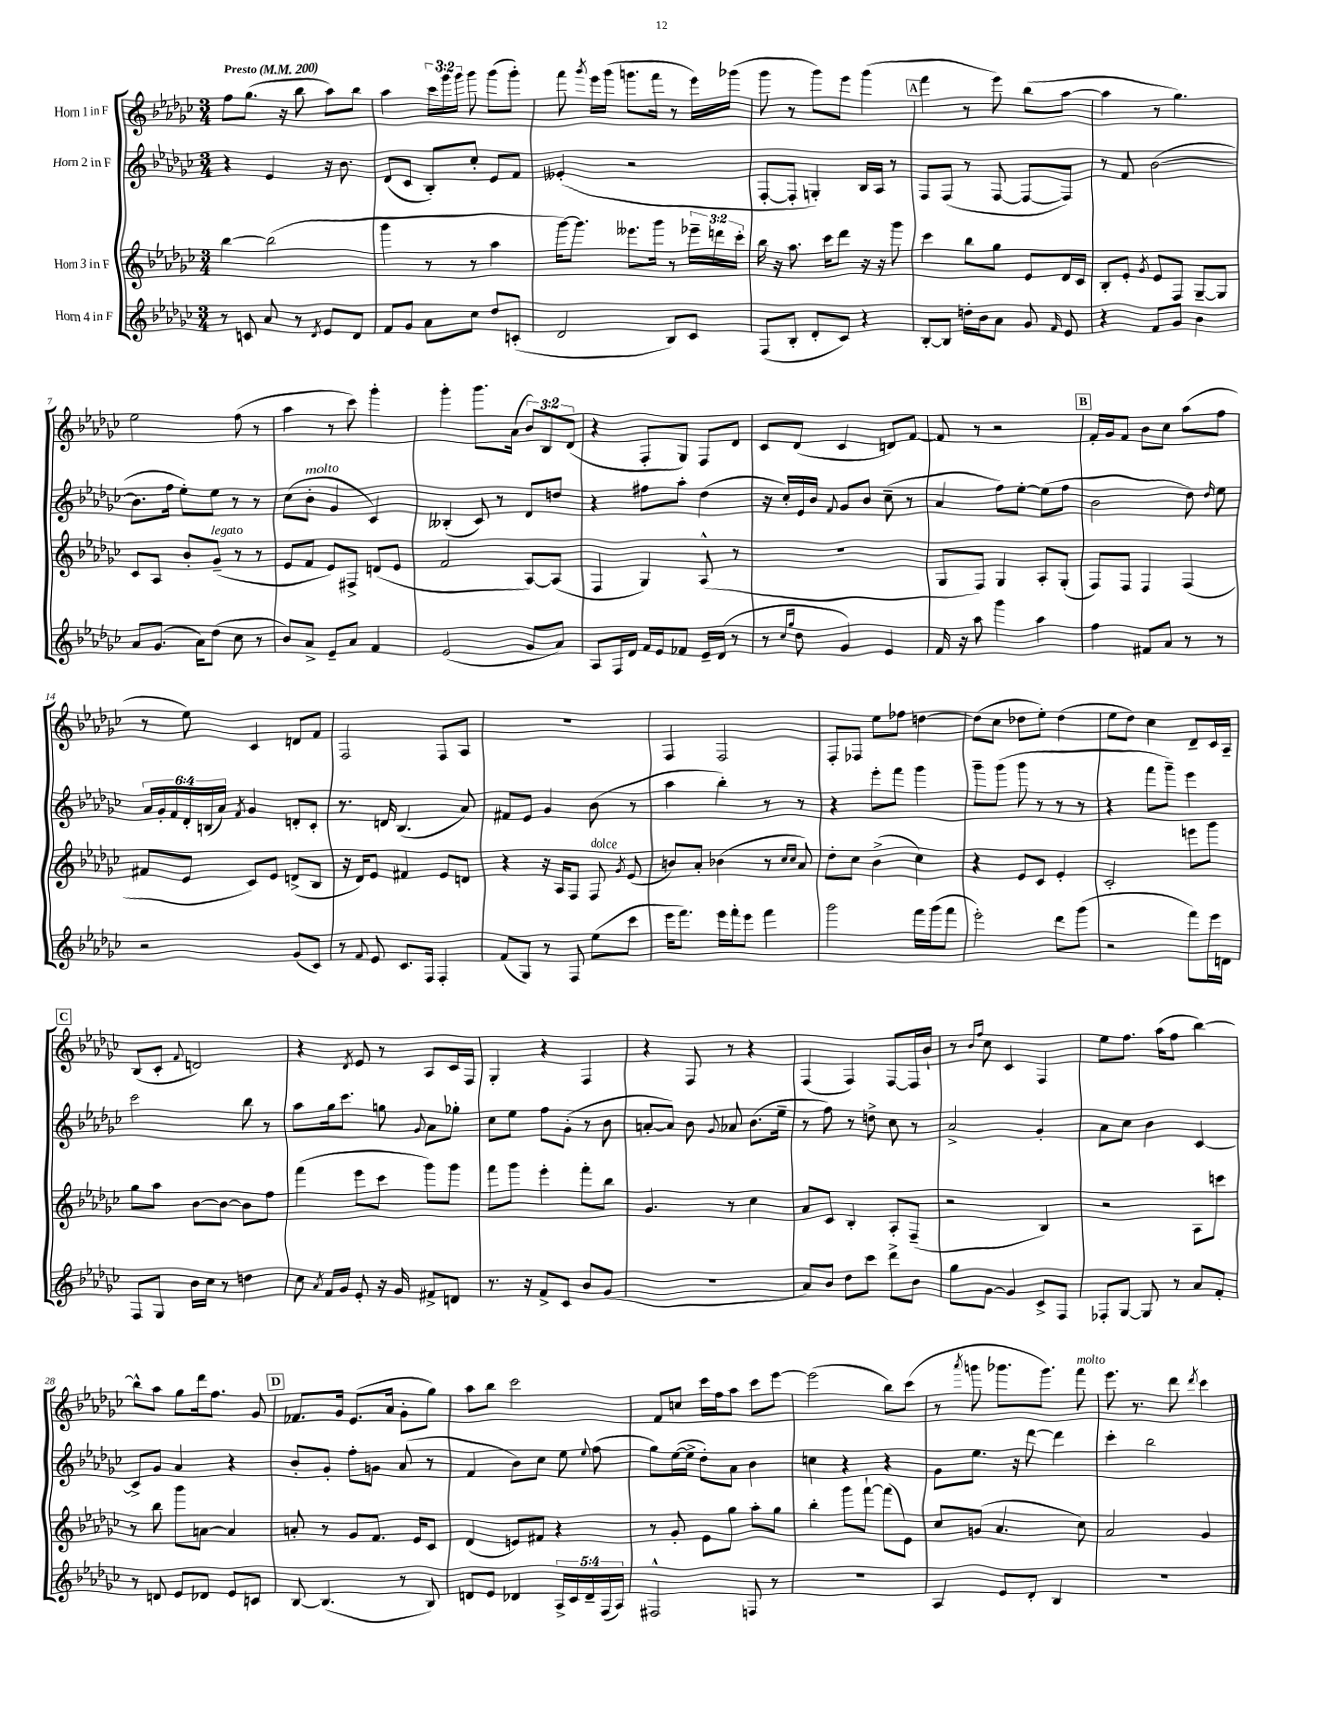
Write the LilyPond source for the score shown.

<<
\new StaffGroup <<
\new Staff = "s0" \with { instrumentName = "Horn 1 in F" } {
    \clef treble \key ges \major \numericTimeSignature \time 3/4 \override Staff.TupletNumber.text = #tuplet-number::calc-fraction-text \tempo "Presto" 4 = 200
    \autoBeamOff f''8[ ges''8.]( r16 bes''8 aes''8[) bes''8] |
    aes''4 \tuplet 3/2 { ces'''16[ ges'''16 ges'''16] } ges'''8 ges'''8[( ges'''8]-.) |
    f'''8 \acciaccatura { ges'''8 } ees'''16[ ges'''16]( g'''8.[ f'''16] r8 ees'''16[) ges'''16]( |
    ges'''8 r8 ges'''8[) ees'''8] ges'''4( |
    \mark \markup { \box "A" } f'''4 r8 ees'''8) bes''8[( aes''8]~ |
    aes''4 r8 ges''4.) |
    ees''2 f''8( r8 |
    aes''4 r8 ces'''8) ges'''4-. |
    ges'''4-. ges'''8.[ aes'16]( \tuplet 3/2 { bes'8[) bes8 des'8]( } |
    r4 f8[-. ges8]) f8[ des'8] |
    ces'8[ des'8]( ces'4 d'8[) f'8]~ |
    f'8 r8 r2 |
    \mark \markup { \box "B" } f'16[-. ges'16 f'8] bes'8[ ces''8] aes''8[( f''8] |
    r8 ees''8) ces'4 d'8[ f'8] |
    f2 f8[ aes8] |
    R2. |
    f4 f2 |
    f8[-. fes8] ees''8[ fes''8] d''4~ |
    d''8[( ces''8] des''8[ ees''8]-.) des''4( |
    ees''8[ des''8]) ces''4 des'8[-- ces'16 aes16]-- |
    \mark \markup { \box "C" } bes8[( ces'8]-. \appoggiatura { f'8 } d'2) |
    r4 \acciaccatura { des'8 } ees'8 r8 aes8[ ces'16 f16] |
    ges4-. r4 f4 |
    r4 f8 r8 r4 |
    f4( f4) f8[~ f16 bes'16]-! |
    r8 \grace { bes'16[ f''16] } ces''8 ces'4 f4 |
    ees''8[ f''8.] aes''16[( f''8] bes''4~) |
    bes''8[-^ aes''8] ges''8[ des'''16 f''8.] ges'8 |
    \mark \markup { \box "D" } fes'8.[ ges'16] ees'8.[( aes'16] ges'8[-. ges''8]) |
    aes''8[ bes''8] ces'''2 |
    f'8[ c''8] ces'''16[ f''16 aes''8] ces'''8[ ees'''8]~ |
    ees'''2( bes''8[) ces'''8]( |
    r8 \acciaccatura { aes'''8 } g'''8 ges'''8.[ ges'''8.]) f'''8^\markup { \italic "molto" } |
    ees'''8. r8. des'''8 \acciaccatura { des'''8 } ces'''4 \bar "|." |
}
\new Staff = "s1" \with { instrumentName = "Horn 2 in F" } {
    \clef treble \key ges \major \numericTimeSignature \time 3/4 \override Staff.TupletNumber.text = #tuplet-number::calc-fraction-text
    \autoBeamOff r4 ees'4 r16 bes'8. |
    des'8[( ces'8] bes8[-.) ces''8]-. ees'8[ f'8] |
    eeses'4-.( r2 |
    f8[~-. f8]-. g4-.) bes16[ aes16] r8 |
    \mark \markup { \box "A" } f8[ f8]( r8 f8~ f8[~ f8]) |
    r8 f'8 bes'2~( |
    bes'8.[ f''16] ees''8[-.) ees''8] r8 r8 |
    ces''8[( bes'8]-.^\markup { \italic "molto" } ges'4 ces'4) |
    beses4-.( ces'8) r8 des'8[ d''8] |
    r4 fis''8[ aes''8]-. des''4( |
    r16 ces''16[-.) ees'16 bes'16] \appoggiatura { f'8 } ges'8[ bes'8] ces''8--( r8 |
    aes'4 f''8[) ees''8]~-. ees''8[( f''8] |
    \mark \markup { \box "B" } bes'2 des''8) \grace { des''16 } ees''8 |
    \tuplet 6/4 { aes'16[ ges'16-. f'16 des'16-. b16( aes'16]) } \acciaccatura { f'8 } ges'4 d'8[-. ces'8]-. |
    r8. d'16 bes4.( aes'8) |
    fis'8[ ees'8] ges'4 bes'8( r8 |
    aes''4 bes''4-.) r8 r8 |
    r4 ees'''8[-. f'''8] ges'''4 |
    ges'''8[-- ges'''8]( ges'''8 r8 r8 r8 |
    r4 f'''8[ ges'''8]--) ees'''4 |
    \mark \markup { \box "C" } ces'''2 bes''8 r8 |
    aes''8[ ges''16 ces'''8.] g''8 \appoggiatura { ges'8 } aes'8[ ges''8]-. |
    ces''8[ ees''8] f''8[ ges'8]-.( r8 bes'8 |
    a'8[~-. a'8]) bes'8 \appoggiatura { ges'8 } aes'8 bes'8.[( ees''16]-- |
    r8 f''8) r8 d''8-> ces''8 r8 |
    aes'2-> ges'4-. |
    aes'8[ ces''8] bes'4 ces'4~ |
    ces'8[-> ges'8] aes'4 r4 |
    \mark \markup { \box "D" } bes'8[-. ges'8]-. f''8[-. g'8] aes'8( r8 |
    f'4 bes'8[) ces''8] ees''8 \appoggiatura { ees''8 } f''8( |
    ges''8[) ees''16~( ees''16]-> des''8[-.) aes'8] bes'4 |
    c''4 r4 r4 |
    ges'8[ ees''8.] r16 des'''8~ des'''4 |
    ces'''4-. bes''2 \bar "|." |
}
\new Staff = "s2" \with { instrumentName = "Horn 3 in F" } {
    \clef treble \key ges \major \numericTimeSignature \time 3/4 \override Staff.TupletNumber.text = #tuplet-number::calc-fraction-text
    \autoBeamOff bes''4~ bes''2( |
    ges'''4 r8 r8 aes''4 |
    ges'''16[~) ges'''8.] eeses'''8.[ ges'''16] r8 \tuplet 3/2 { ees'''16[-- d'''16 ces'''16]-. } |
    bes''16 r16 aes''8. ces'''16[ des'''8] r16 r16 ges'''8 |
    \mark \markup { \box "A" } ces'''4 bes''8[ ges''8] ees'8[ des'16 ces'16] |
    bes8[-. ees'8]-. \acciaccatura { ges'8 } ees'8[ f8] ges8[~-- ges8] |
    ces'8[ aes8] bes'8[-. ges'8]--^\markup { \italic "legato" }( r8 r8 |
    ees'8[ f'8] ees'8[) fis8]-> d'8[( ees'8] |
    f'2 aes8[~) aes8]( |
    f4 ges4) aes8-^( r8 |
    R2. |
    ges8[ f8]) ges4 aes8[-. ges8]-.( |
    \mark \markup { \box "B" } f8[) f8] f4 f4( |
    fis'8[ ees'8] ces'8[) ees'8] d'8[->( bes8] |
    r16 des'16[) ees'8] fis'4 ees'8[ d'8] |
    r4 r16 aes16[ f8] f8^\markup { \italic "dolce" } \acciaccatura { ges'8 } ees'8( |
    b'8[) aes'8]-. bes'4( r8 \grace { ces''16[ ces''16] } aes'8) |
    des''8[-. ces''8] bes'4->( ces''4) |
    r4 ees'8[ ces'8] ees'4-. |
    ces'2-. e'''8[ ges'''8] |
    \mark \markup { \box "C" } ges''8[ aes''8] bes'8[~ bes'8]~ bes'8[ f''8] |
    f'''4( ees'''8[ ces'''8] ges'''8[) ges'''8] |
    f'''8[ ges'''8] ees'''4-. f'''8[-. bes''8] |
    ges'4. r8 ces''4 |
    aes'8[ ces'8] bes4-. aes8[-. f8]--( |
    r2 bes4) |
    r2 aes8[ c'''8] |
    r8 bes''8 ges'''8[ a'8]~ a'4 |
    \mark \markup { \box "D" } a'8-. r8 ges'8[ f'8.] ees'16[ ces'8] |
    des'4( e'8[) fis'8] r4 |
    r8 ges'8-. ees'8[ ges''8] aes''8[-. ges''8] |
    bes''4-. ges'''8[ f'''8]~-! f'''8[( ees'8]) |
    ces''8[ g'8]( aes'4. ces''8) |
    aes'2 ges'4 \bar "|." |
}
\new Staff = "s3" \with { instrumentName = "Horn 4 in F" } {
    \clef treble \key ges \major \numericTimeSignature \time 3/4 \override Staff.TupletNumber.text = #tuplet-number::calc-fraction-text
    \autoBeamOff r8 c'8 aes'8 r8 \acciaccatura { des'8 } ees'8[ des'8] |
    f'8[ ges'8] aes'8[ ces''8] des''8[ c'8]-.( |
    des'2 bes8[) ces'8] |
    f8[( bes8]-. des'8[-. ces'8]) r4 |
    \mark \markup { \box "A" } bes8[~-. bes8] d''16[-. bes'16 aes'8] ges'8 \grace { f'16 } ees'8 |
    r4 f'8[ ges'8] bes'4 |
    aes'8[ ges'8.]( aes'16[) des''8]( ces''8 r8 |
    bes'8[) aes'8]-> ees'8[-- aes'8] f'4 |
    ees'2( ges'8[ aes'8]) |
    aes8[ f16 des'16] f'16[ ees'16 fes'8] ees'16[-- des'16]( r8 |
    r8 \grace { ces''16[ ges''16] } des''8 ges'4) ees'4 |
    f'16 r16 aes''8 ges'''4 aes''4 |
    \mark \markup { \box "B" } f''4 fis'8[ aes'8] r8 r8 |
    r2 ges'8[( ces'8]) |
    r8 \appoggiatura { f'8 } ees'8 ces'8.[ f16] f4-. |
    f'8[( ges8]) r8 f8 ees''8[( ces'''8] |
    ees'''16[ f'''8.]) ees'''16[ f'''16-. ees'''8] f'''4 |
    ges'''2 f'''16[ ges'''16( f'''8] |
    ees'''2-.) des'''8[ ges'''8]( |
    r2 f'''8[) ees'''16 d'16] |
    \mark \markup { \box "C" } f8[ ges8] bes'16[ ces''16] r8 d''4 |
    ces''8 \acciaccatura { aes'8 } f'16[ ges'16] ees'8-. r16 ges'16 fis'8[-> d'8] |
    r8. r16 f'8[-> ces'8] bes'8[ ges'8]( |
    R2. |
    aes'8[) bes'8] des''8[ ces'''8] des'''8[-> bes'8] |
    ges''8[ ges'8]~ ges'4 ces'8[-> f8] |
    fes8[-. ges8]~ ges8 r8 aes'8[ f'8]-. |
    r8 d'8 ees'8[ des'8] ees'8[ c'8] |
    \mark \markup { \box "D" } bes8~ bes4.( r8 bes8) |
    d'8[ ees'8] des'4 \tuplet 5/4 { aes16[-> ces'16 des'16-- f16( aes16]) } |
    fis2-^ f8 r8 |
    R2. |
    aes4 ees'8[ des'8]-. bes4 |
    R2. \bar "|." |
}
>>
>>
